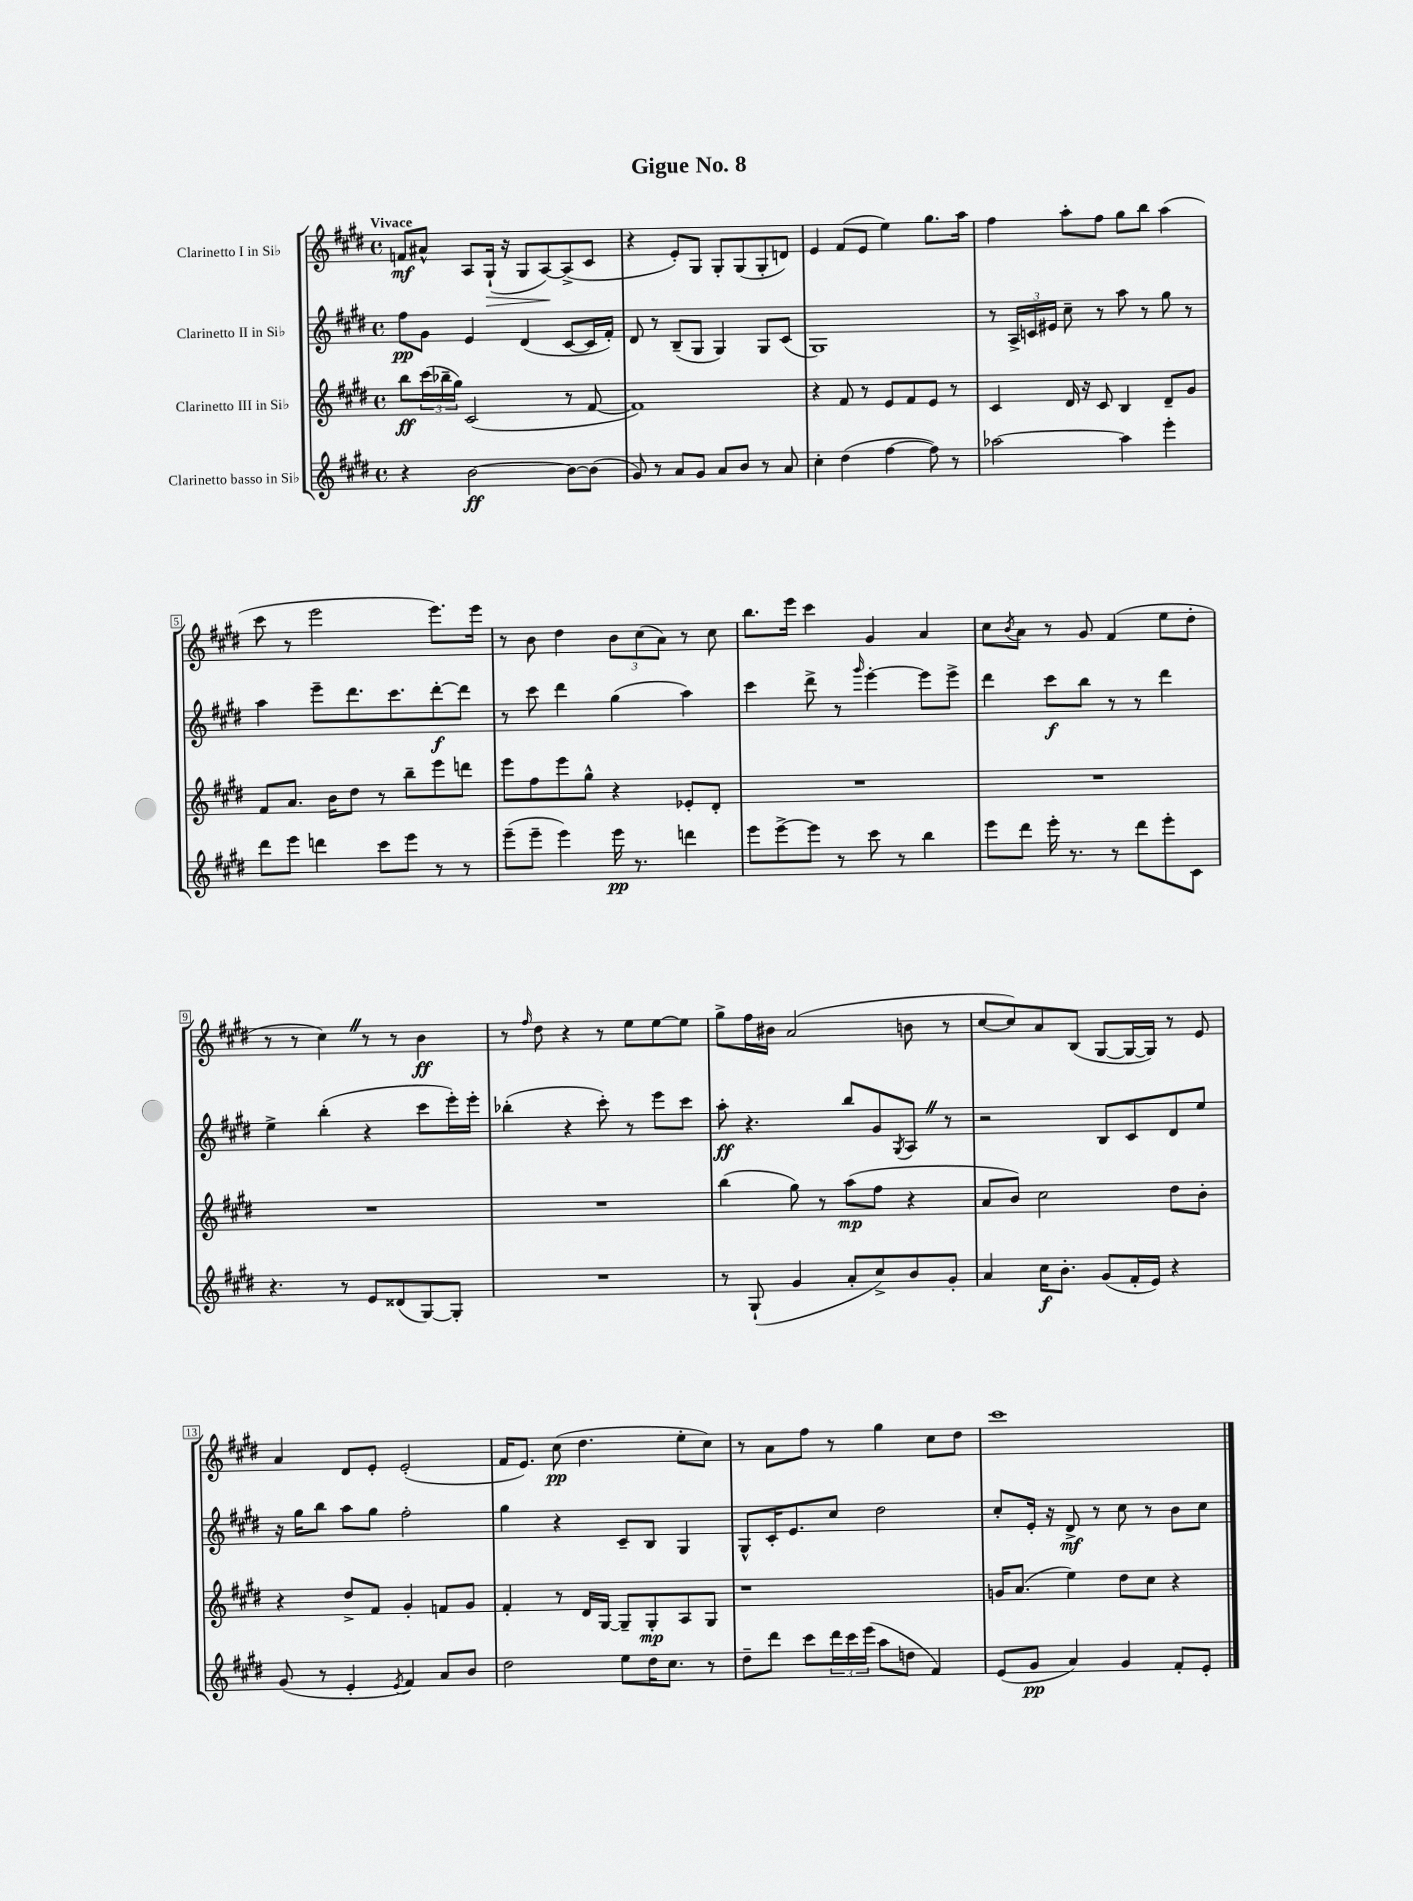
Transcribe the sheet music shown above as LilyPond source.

\header { title = "Gigue No. 8" }
<<
\new StaffGroup <<
\new Staff = "s0" \with { instrumentName = "Clarinetto I in Sib" } {
    \clef treble \key e \major \defaultTimeSignature \time 4/4 \tempo "Vivace"
    f'8\mf ais'8-^ a8 gis16-!\>( r16 gis8 a8~\!) a8->( cis'8 |
    r4 e'8-.) gis8 gis8-. gis8( gis8-. d'8) |
    e'4 fis'8( e'8 e''4) gis''8. a''16 |
    fis''4 a''8-. fis''8 gis''8 b''8 a''4( |
    cis'''8 r8 e'''2 e'''8.) e'''16 |
    r8 b'8 dis''4 \tuplet 3/2 { b'8 cis''8( a'8) } r8 cis''8 |
    b''8. e'''16 cis'''4 gis'4 a'4 |
    cis''8 \acciaccatura { b'8 } a'8 r8 gis'8 fis'4( e''8 dis''8-. |
    r8 r8 cis''4) \once \override BreathingSign.text = \markup { \musicglyph "scripts.caesura.straight" } \breathe r8 r8 b'4\ff |
    r8 \grace { fis''16 } dis''8 r4 r8 e''8 e''8~ e''8 |
    gis''8-> fis''16 bis'16 a'2( b'8 r8 |
    cis''8~ cis''8) a'8 b8( gis8~ gis16~ gis16) r8 e'8 |
    a'4 dis'8 e'8-. e'2-.( |
    fis'16 e'8.) cis''8\pp( dis''4. e''8-. cis''8) |
    r8 a'8 fis''8 r8 gis''4 cis''8 dis''8 |
    cis'''1 \bar "|." |
}
\new Staff = "s1" \with { instrumentName = "Clarinetto II in Sib" } {
    \clef treble \key e \major \defaultTimeSignature \time 4/4
    fis''8\pp gis'8 e'4 dis'4( cis'8~ cis'16 fis'16-.) |
    dis'8 r8 b8--( gis8 gis4) gis8 cis'8( |
    gis1) |
    r8 \tuplet 3/2 { a16-> c'16 eis'16 } cis''8-- r8 a''8 r8 gis''8 r8 |
    a''4 e'''8-- dis'''8. cis'''8. dis'''8~-.\f dis'''8 |
    r8 cis'''8 dis'''4 gis''4( a''4) |
    cis'''4 dis'''8-> r8 \grace { gis'''16 } e'''4~-. e'''8 e'''8-> |
    dis'''4 cis'''8\f b''8 r8 r8 dis'''4 |
    e''4-> b''4-.( r4 cis'''8 e'''16-.) e'''16-. |
    bes''4-.( r4 cis'''8-.) r8 e'''8 cis'''8 |
    a''8-.\ff r4. b''8 gis'8 \acciaccatura { gis8 } a8 \once \override BreathingSign.text = \markup { \musicglyph "scripts.caesura.straight" } \breathe r8 |
    r2 b8 cis'8 dis'8 e''8 |
    r16 gis''16 b''8 a''8 gis''8 fis''2-. |
    gis''4 r4 cis'8-- b8 gis4 |
    gis8-^ cis'16-. e'8. cis''8 dis''2 |
    cis''8-. e'16-. r16 dis'8->\mf r8 cis''8 r8 b'8 cis''8 \bar "|." |
}
\new Staff = "s2" \with { instrumentName = "Clarinetto III in Sib" } {
    \clef treble \key e \major \defaultTimeSignature \time 4/4
    b''8\ff \tuplet 3/2 { cis'''16( bes''16-- gis''16) } cis'2( r8 fis'8~ |
    fis'1) |
    r4 fis'8 r8 e'8 fis'8 e'8 r8 |
    cis'4 dis'16 r16 cis'8 b4 dis'8-- gis'8 |
    fis'8 a'8. b'16 dis''8 r8 b''8-- e'''8 d'''8 |
    e'''8 fis''8 e'''8 gis''8-^ r4 ees'8-. dis'8-. |
    R1 |
    R1 |
    R1 |
    R1 |
    b''4( gis''8) r8 a''8\mp( fis''8 r4 |
    a'8 b'8) cis''2 dis''8 b'8-. |
    r4 dis''8-> fis'8 gis'4-. f'8 gis'8 |
    fis'4-. r8 dis'16 gis16~ gis8-- gis8-.\mp a8 gis8 |
    r1 |
    g'16 a'8.( e''4) dis''8 cis''8 r4 \bar "|." |
}
\new Staff = "s3" \with { instrumentName = "Clarinetto basso in Sib" } {
    \clef treble \key e \major \defaultTimeSignature \time 4/4
    r4 b'2~\ff b'8~ b'8( |
    gis'8) r8 a'8 gis'8 a'8 b'8 r8 a'8 |
    cis''4-. dis''4( fis''4~ fis''8) r8 |
    aes''2~ aes''4 e'''4-. |
    dis'''8 e'''8 d'''4 cis'''8 e'''8 r8 r8 |
    e'''8--( e'''8-- e'''4) e'''16\pp r8. d'''4 |
    e'''8 e'''8~-> e'''8 r8 cis'''8 r8 b''4 |
    e'''8 dis'''8 e'''16-. r8. r8 dis'''8 e'''8-. cis'8 |
    r4. r8 e'8 disis'8( gis8~) gis8-. |
    R1 |
    r8 gis8-!( gis'4 a'8-. cis''8->) b'8 gis'8-. |
    a'4 cis''16\f b'8.-. gis'8( fis'16-. e'16) r4 |
    gis'8( r8 e'4-. \acciaccatura { e'8 } fis'4) a'8 b'8 |
    dis''2 e''8 dis''16 cis''8. r8 |
    dis''8-- dis'''8 cis'''8 \tuplet 3/2 { dis'''16 cis'''16 e'''16( } a''8 d''8 fis'4) |
    e'8( gis'8\pp a'4) gis'4 fis'8-. e'8-. \bar "|." |
}
>>
>>
\layout { \context { \Score \override BarNumber.stencil = #(make-stencil-boxer 0.1 0.3 ly:text-interface::print) } }
